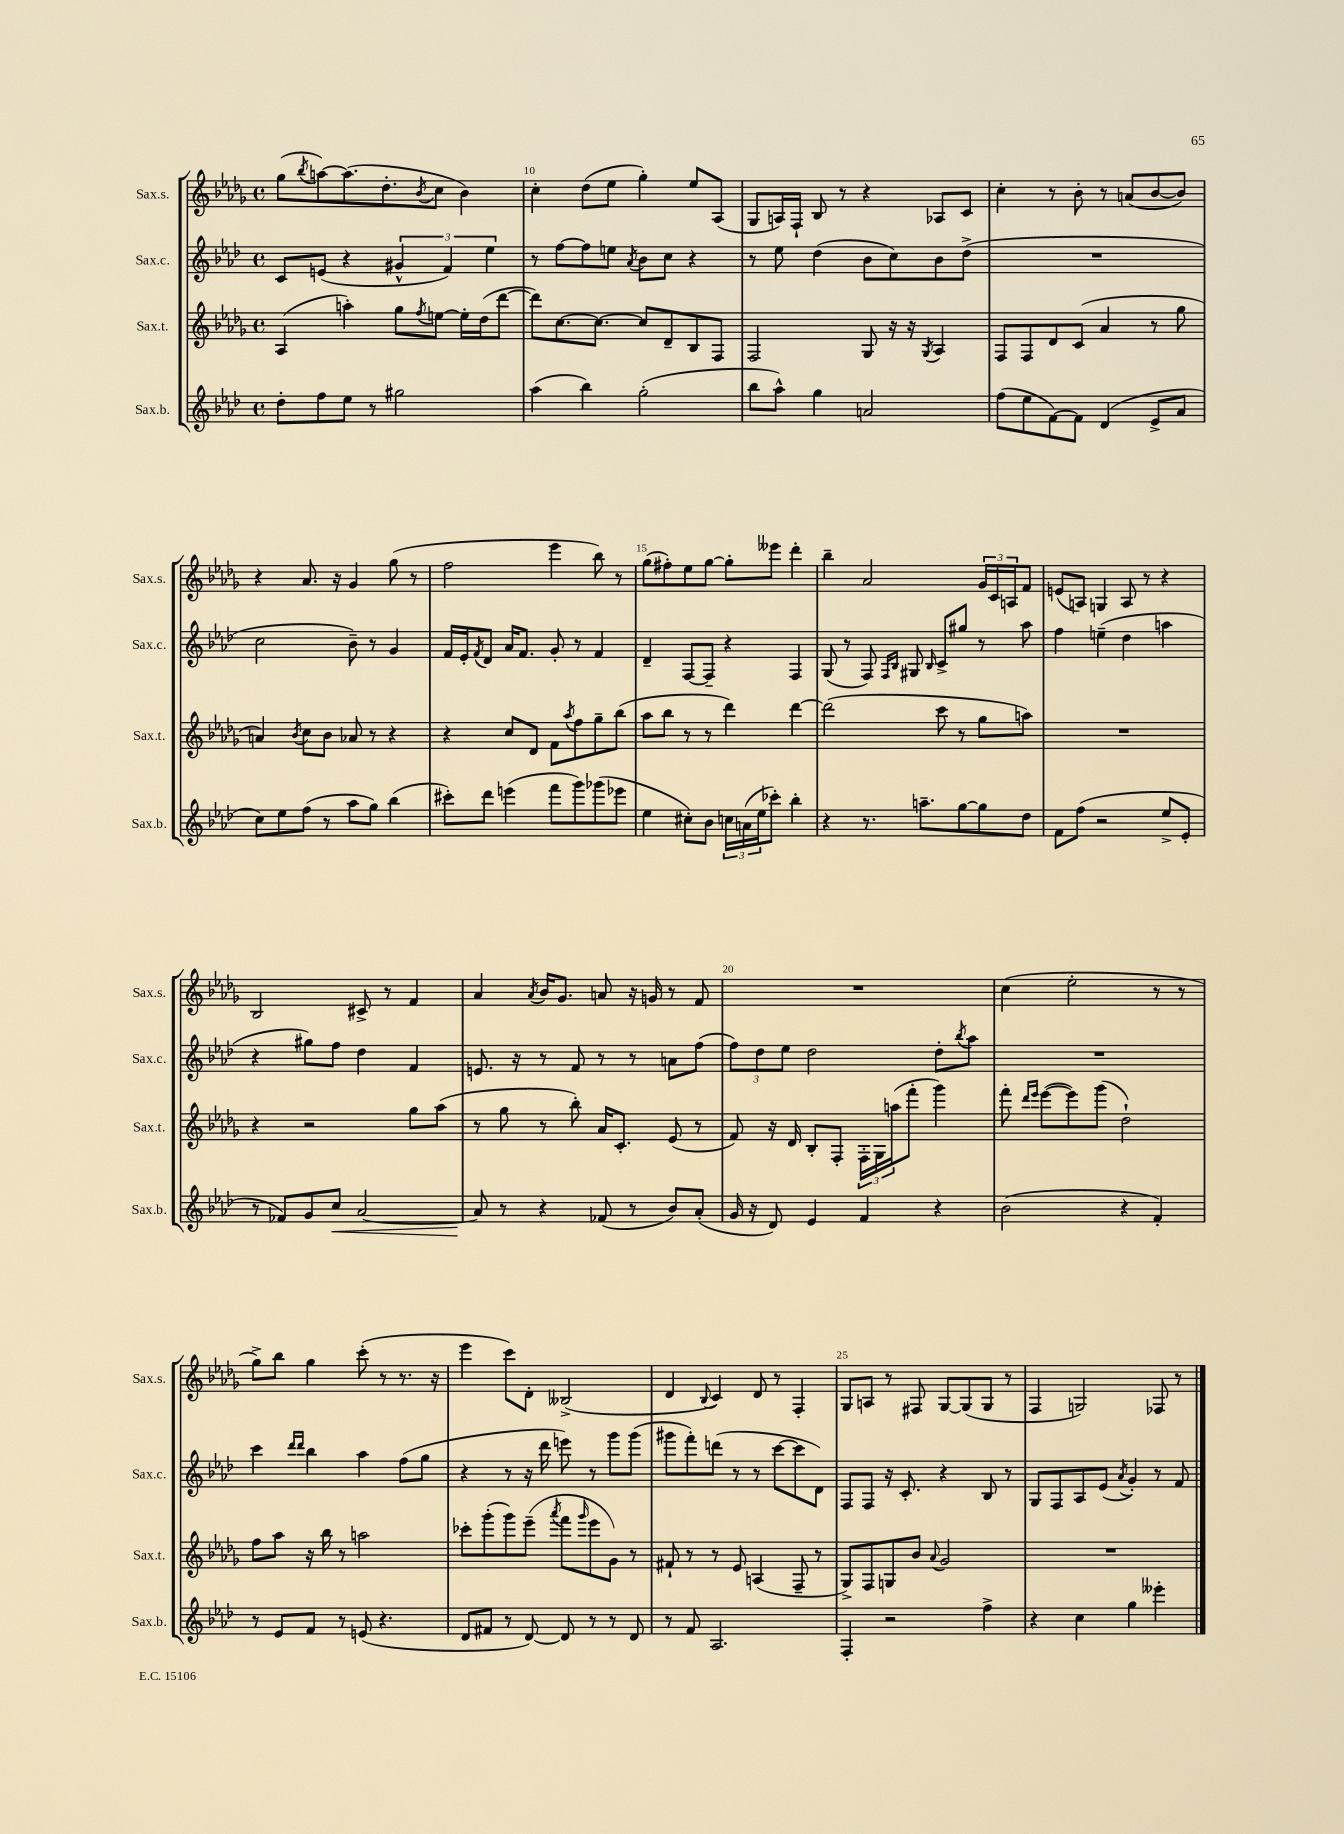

**kern	**dynam	**kern	**kern	**kern
*part4	*part4	*part3	*part2	*part1
*staff4	*staff4	*staff3	*staff2	*staff1
*I"Sax.b.	*	*I"Sax.t.	*I"Sax.c.	*I"Sax.s.
*I'Sax.b.	*	*I'Sax.t.	*I'Sax.c.	*I'Sax.s.
*clefG2	*	*clefG2	*clefG2	*clefG2
*k[b-e-a-d-]	*	*k[b-e-a-d-g-]	*k[b-e-a-d-]	*k[b-e-a-d-g-]
*M4/4	*	*M4/4	*M4/4	*M4/4
*met(c)	*	*met(c)	*met(c)	*met(c)
=9	=9	=9	=9	=9
8dd-'\L	.	(4A-/	8c/L	(8gg-\L
.	.	.	.	8qbb-/
8ff\	.	.	(8en/J	[8aan\)
8ee-\J	.	4aan'\)	4r	(8.aa\]
8r	.	.	.	.
.	.	.	.	8.dd-'\
2gg#X\	.	8gg-\L	6g#X^^/	.
.	.	8qff/	.	8qb-/
.	.	[8een\J	.	8cc\J
.	.	.	6f/)	.
.	.	16ee'\LL]	.	4b-\)
.	.	(16dd-\J	.	.
.	.	.	6ee-\	.
.	.	[8ddd-\J	.	.
=10	=10	=10	=10	=10
(4aa-\	.	8ddd-\L])	8r	4cc'\
.	.	[8.cc\	[8ff\L	.
4bb-\)	.	.	8ff\]	(8dd-\L
.	.	8.cc\J_	.	.
.	.	.	8een\J	8ee-\J
.	.	.	8qa-/	.
(2gg'\	.	8cc/L]	8b-\L	4gg-'\)
.	.	8d-~/	8cc\J	.
.	.	8B-/	4r	8ee-/L
.	.	8F/J	.	(8A-/J
=11	=11	=11	=11	=11
8bb-\L	.	2F/	8r	8G-/L
8aa-^^\J)	.	.	8ee-\	16An/L)
.	.	.	.	16F`/JJ
4gg\	.	.	(4dd-\	8B-/
.	.	.	.	8r
2an/	.	8G-/	8b-\L	4r
.	.	16r	8cc\)	.
.	.	16r	.	.
.	.	8qG-/	.	.
.	.	4A-/	8b-\	8A-X/L
.	.	.	(8dd-^\J	8c/J
=12	=12	=12	=12	=12
(8ff\L	.	8F/L	1r	4cc'\
8ee-\	.	8F/	.	.
[8f\)	.	8d-/	.	8r
8f\J]	.	(8c/J	.	8b-'\
(4d-/	.	4a-/	.	8r
.	.	.	.	(8an/L
8e-^/L	.	8r	.	[8b-/
8a-/J	.	8gg-\	.	8b-/J])
!!LO:LB:g=z
=13	=13	=13	=13	=13
8cc\L)	.	4an/)	2cc\	4r
8ee-\	.	.	.	.
.	.	8qb-/	.	.
(8ff\J	.	8cc\L	.	8.a-/
8r	.	8b-\J	.	.
.	.	.	.	16r
8aa-\L	.	8a-X/	8b-~\)	4g-/
8gg\J)	.	8r	8r	.
(4bb-\	.	4r	4g/	(8gg-\
.	.	.	.	8r
=14	=14	=14	=14	=14
8ccc#X'\L)	.	4r	16f/LL	2ff\
.	.	.	16e-'/J	.
.	.	.	8qf/	.
8ddd-\J	.	.	8d-/J	.
(4eeen\	.	8cc/L	16a-/KL	.
.	.	.	8.f/J	.
.	.	8d-/J	.	.
8fff\L	.	8f\L	8g'/	4eee-\
.	.	8qaa-/	.	.
8ggg\)	.	8ff\	8r	.
(8ggg-X\	.	8gg-~\	4f/	8bb-\)
8eee-X\J	.	(8bb-\J	.	8r
=15	=15	=15	=15	=15
4ee-\	.	8aa-\L	4d-~/	(8gg-\L
.	.	8bb-\J	.	8ff#X'\)
8cc#X'\L)	.	8r	[8F/L	8ee-\
8b-\J	.	8r	8F~/J]	[8gg-\J
24ccn\LL	.	4ddd-\)	4r	8gg-'\L]
(24an\	.	.	.	.
24ee-\J	.	.	.	.
8ccc-X'\J)	.	.	.	8eee--X\J
4bb-'\	.	[4ddd-\	4F/	4ddd-'\
=16	=16	=16	=16	=16
4r	.	(2ddd-\]	(8G/	4bb-~\
.	.	.	8r	.
8.r	.	.	8F/)	2a-/
.	.	.	16qqF/LL	.
.	.	.	16qqB-/JJ	.
.	.	.	8G#X/	.
8.aan~\L	.	.	.	.
.	.	.	16qqB-/	.
.	.	8ccc\	8c^/L	.
[8gg\	.	8r	8gg#X/J	.
8gg\]	.	8gg-\L	8r	24g-/LL
.	.	.	.	24c/
.	.	.	.	24An/J
8dd-\J	.	8aan\J)	8aa-\	8f/J
=17	=17	=17	=17	=17
8f\L	.	1r	4ff\	(8en/L
(8ff\J	.	.	.	8An/J)
2r	.	.	(4een~\	4Gn/
.	.	.	4dd-\	8A/
.	.	.	.	8r
8ee-^/L	.	.	4aan\	4r
8e-'/J	.	.	.	.
!!LO:LB:g=z
=18	=18	=18	=18	=18
8r	.	4r	4r	2B-/
8f-X/L)	.	.	.	.
8g/	.	2r	8gg#X\L)	.
!	!LO:HP:b	!	!	!
8cc/J	<	.	8ff\J	.
[2a-/	.	.	4dd-\	8c#X^/
.	.	.	.	8r
.	.	8gg-\L	4f/	4f/
.	.	(8aa-\J	.	.
=19	=19	=19	=19	=19
8a-/]	.	8r	8.en/	4a-/
8r	[	8gg-\	.	.
.	.	.	16r	.
.	.	.	.	8qa-/
4r	.	8r	8r	16b-/KL
.	.	.	.	8.g-/J
.	.	8bb-'\)	8f/	.
(8f-X/	.	16a-/KL	8r	8an/
.	.	8.c'/J	.	.
8r	.	.	8r	16r
.	.	.	.	16gn/
8b-/L)	.	(8e-/	8an\L	8r
(8a-'/J	.	8r	(8ff\J	8f/
=20	=20	=20	=20	=20
16g/	.	8f/)	12ff\L)	1r
16r	.	.	.	.
.	.	.	12dd-\	.
8d-/)	.	16r	.	.
.	.	.	12ee-\J	.
.	.	16d-/	.	.
4e-/	.	8B-'/L	2dd-\	.
.	.	8F'/J	.	.
4f/	.	24F'\LL	.	.
.	.	24G-\	.	.
.	.	(24aan\J	.	.
.	.	8fff'\J	.	.
4r	.	4ggg-\)	8dd-'\L	.
.	.	.	8qbb-/	.
.	.	.	8aa-\J	.
=21	=21	=21	=21	=21
(2b-\	.	8fff'\	1r	(4cc\
.	.	16qqddd-/LL	.	.
.	.	16qqeee-/JJ	.	.
.	.	([8eee-\L	.	.
.	.	8eee-\])	.	2ee-'\
.	.	(8ggg-\J	.	.
4r	.	2dd-`\)	.	.
4f'/)	.	.	.	8r
.	.	.	.	8r
!!LO:LB:g=z
=22	=22	=22	=22	=22
8r	.	8ff\L	4ccc\	8gg-^\L)
8e-/L	.	8aa-\J	.	8bb-\J
.	.	.	16qqddd-/LL	.
.	.	.	16qqddd-/JJ	.
8f/J	.	16r	4bb-\	4gg-\
.	.	16bb-\	.	.
8r	.	8r	.	.
(8en/	.	2aan\	4aa-\	(8ccc'\
4.r	.	.	.	8r
.	.	.	(8ff\L	8.r
.	.	.	8gg\J	.
.	.	.	.	16r
=23	=23	=23	=23	=23
8d-/L	.	8ccc-X'\L	4r	4eee-\
8f#X/J	.	(8ggg-'\	.	.
8r	.	8ggg-\)	8r	8ccc\L)
[8d-/)	.	(8eee-~\J	16r	8d-'\J
.	.	.	16ddd-\	.
.	.	8qaaa-/	.	.
8d-/]	.	8fff\L	8eeen\)	(2B--X^/
.	.	16qqggg-/	.	.
8r	.	8eee-\	8r	.
8r	.	8g-\J)	8ggg\L	.
8d-/	.	8r	(8ggg\J	.
=24	=24	=24	=24	=24
8r	.	8f#X`/	8ggg#X\L	4d-/
8f/	.	8r	8fff'\)	.
.	.	.	.	8qqB-/
2.A-/	.	8r	(8dddn\J	4c/)
.	.	8e-/	8r	.
.	.	(4An/	8r	8d-/
.	.	.	[8ccc\L	8r
.	.	8F~/	8ccc\]	4F'/
.	.	8r	8d-\J)	.
=25	=25	=25	=25	=25
4F'/	.	8G-^/L)	8F/L	8G-/L
.	.	8F/	8F/J	8An/J
2r	.	8Gn/	16r	8r
.	.	.	8.c'/	.
.	.	8b-/J	.	8F#X/
.	.	8qqa-/	.	.
.	.	2g-/	4r	[8G-/L
.	.	.	.	(8G-/]
4ff^\	.	.	8B-/	8G-/J
.	.	.	8r	8r
=26	=26	=26	=26	=26
4r	.	1r	8G/L	4F/
.	.	.	8F/	.
4cc\	.	.	8A-/	2Gn/)
.	.	.	(8e-/J	.
.	.	.	8qa-/	.
4gg\	.	.	4g'/)	.
4eee--X'\	.	.	8r	8F-X/
.	.	.	8f/	8r
==	==	==	==	==
*-	*-	*-	*-	*-
